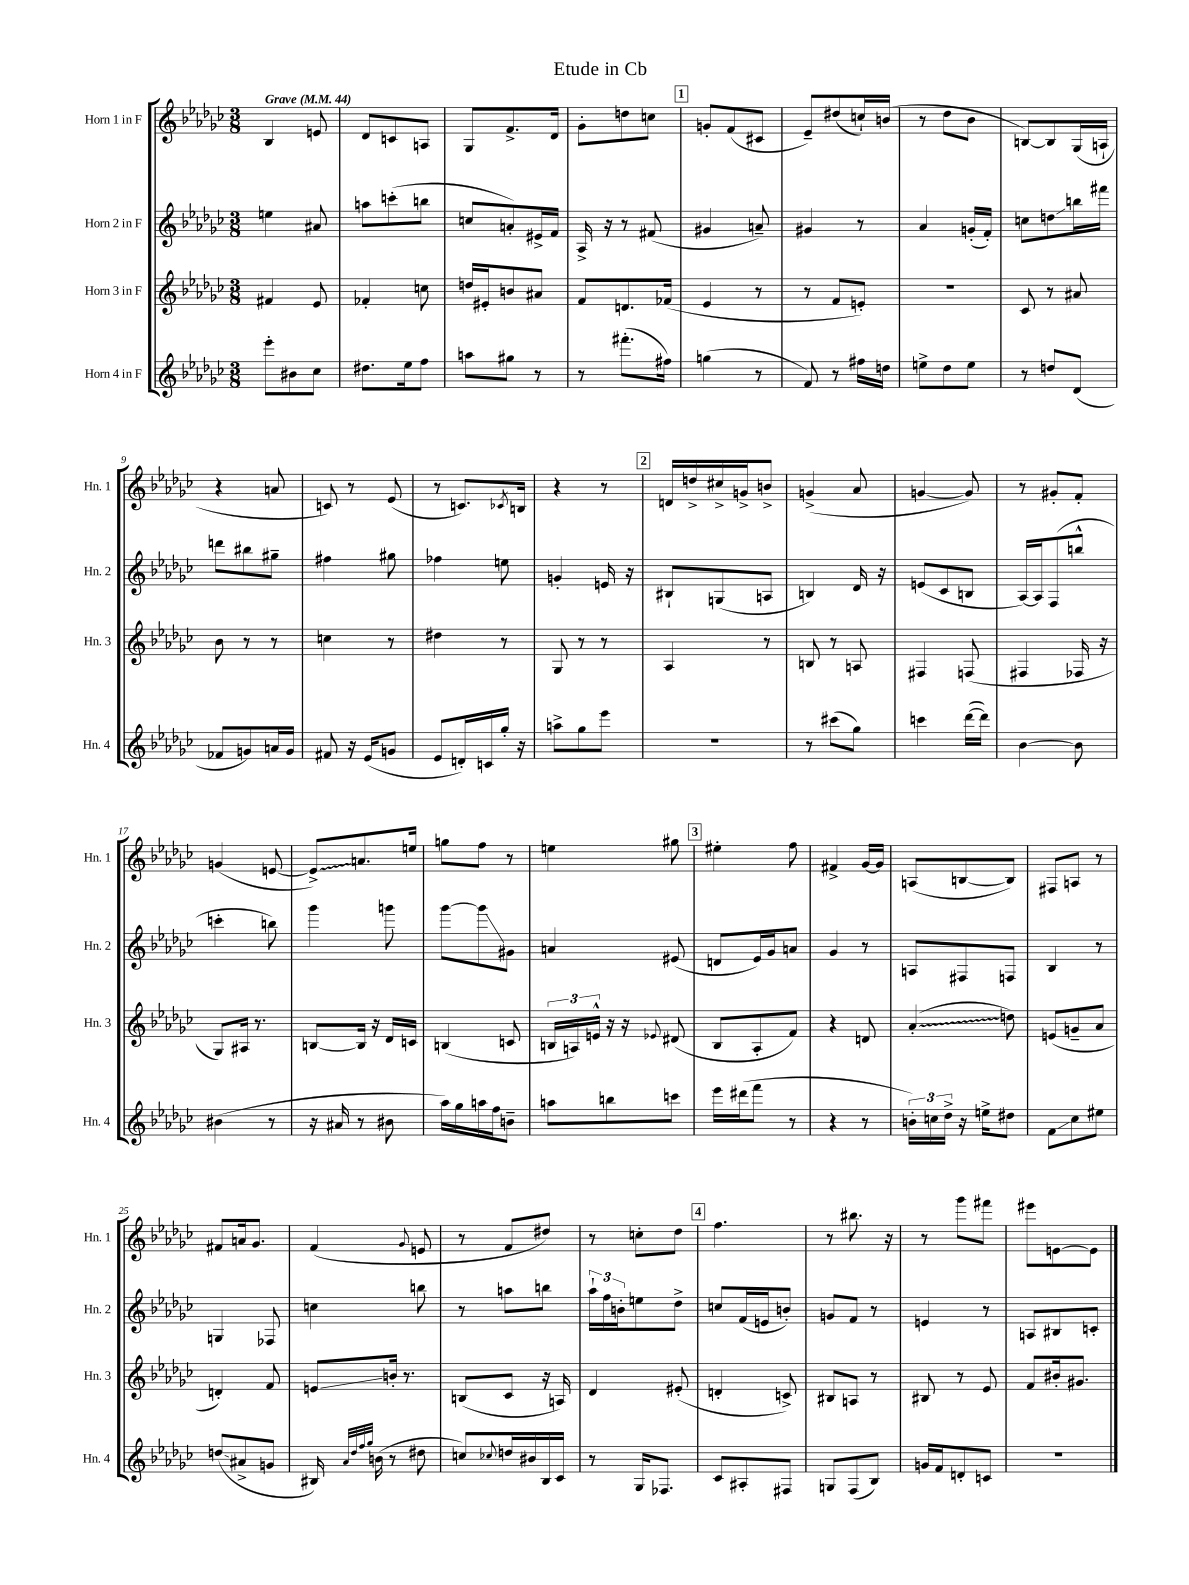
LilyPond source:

\header { title = "Etude in Cb" }
<<
\new StaffGroup <<
\new Staff = "s0" \with { instrumentName = "Horn 1 in F" shortInstrumentName = "Hn. 1" } {
    \clef treble \key ges \major \numericTimeSignature \time 3/8 \tempo "Grave" 4 = 44
    bes4 e'8 |
    des'8 c'8 a8 |
    ges8 f'8.-> des'16 |
    ges'8-. d''8 c''8 |
    \mark \markup { \box "1" } g'8-. f'8( cis'8 |
    ees'8--) dis''8( c''16-!) b'16( |
    r8 des''8 bes'8 |
    b8~) b8 ges16( a16-! |
    r4 a'8 |
    c'8) r8 ees'8( |
    r8 c'8.) \acciaccatura { ces'8 } b16 |
    r4 r8 |
    \mark \markup { \box "2" } d'16 d''16-> cis''16-> g'16-> b'8-> |
    g'4->( aes'8 |
    g'4~ g'8) |
    r8 gis'8-. f'8-. |
    g'4( e'8~ |
    \once \override Glissando.style = #'zigzag e'8->\glissando) a'8. e''16 |
    g''8 f''8 r8 |
    e''4 gis''8 |
    \mark \markup { \box "3" } eis''4-. f''8 |
    fis'4-> ges'16~ ges'16 |
    a8( b8~ b8) |
    fis8 a8 r8 |
    fis'8 a'16 ges'8. |
    f'4( \appoggiatura { ges'8 } e'8 |
    r8 f'8 dis''8) |
    r8 c''8-. des''8 |
    \mark \markup { \box "4" } f''4. |
    r8 bis''8. r16 |
    r8 ges'''8 fis'''8 |
    eis'''8 e'8~ e'8 \bar "|." |
}
\new Staff = "s1" \with { instrumentName = "Horn 2 in F" shortInstrumentName = "Hn. 2" } {
    \clef treble \key ges \major \numericTimeSignature \time 3/8
    e''4 ais'8 |
    a''8 c'''8-.( b''8 |
    c''8 a'8-.) eis'16-> f'16 |
    aes16-> r16 r8 fis'8( |
    \mark \markup { \box "1" } gis'4 a'8--) |
    gis'4 r8 |
    aes'4 g'16-.( f'16-.) |
    c''8 d''8\glissando b''16 fis'''16 |
    d'''8 bis''8 gis''8-- |
    fis''4 gis''8 |
    fes''4 e''8 |
    g'4-. e'16 r16 |
    \mark \markup { \box "2" } bis8-! g8( a8 |
    b4) des'16 r16 |
    e'8( ces'8 b8 |
    aes16~) aes16 f8( b''8-^ |
    c'''4-. b''8) |
    ges'''4 g'''8 |
    ges'''8~ ges'''8\glissando gis'8 |
    a'4 eis'8( |
    \mark \markup { \box "3" } d'8 ees'16) ges'16 a'8 |
    ges'4 r8 |
    a8 fis8 f8 |
    bes4 r8 |
    g4 fes8 |
    c''4 b''8 |
    r8 a''8 b''8 |
    \tuplet 3/2 { aes''16-! f''16 b'16-. } e''8 des''8-> |
    \mark \markup { \box "4" } c''8 f'16( e'16 b'8-.) |
    g'8 f'8 r8 |
    e'4 r8 |
    a8 bis8 c'8-. \bar "|." |
}
\new Staff = "s2" \with { instrumentName = "Horn 3 in F" shortInstrumentName = "Hn. 3" } {
    \clef treble \key ges \major \numericTimeSignature \time 3/8
    fis'4 ees'8 |
    fes'4-. c''8 |
    d''16 eis'16-. b'8 ais'8 |
    f'8 d'8. fes'16( |
    \mark \markup { \box "1" } ees'4 r8 |
    r8 f'8 e'8-.) |
    r4. |
    ces'8 r8 ais'8 |
    bes'8 r8 r8 |
    c''4 r8 |
    dis''4 r8 |
    ges8 r8 r8 |
    \mark \markup { \box "2" } aes4 r8 |
    b8 r8 a8 |
    fis4 f8( |
    fis4 fes16 r16 |
    ges8) ais16 r8. |
    b8~ b16 r16 des'16 c'16 |
    b4( c'8 |
    \tuplet 3/2 { b16 a16) e'16-^ } r16 r16 \appoggiatura { ees'8 } dis'8( |
    \mark \markup { \box "3" } bes8 aes8-. f'8) |
    r4 d'8 |
    \once \override Glissando.style = #'zigzag aes'4-.\glissando( d''8) |
    e'8( g'8-- aes'8 |
    d'4-.) f'8 |
    e'8\glissando b'16-. r8. |
    b8( ces'8 r16 a16) |
    des'4 eis'8-.( |
    \mark \markup { \box "4" } d'4-. c'8->) |
    bis8 a8 r8 |
    bis8 r8 ees'8 |
    f'8 bis'16-. gis'8. \bar "|." |
}
\new Staff = "s3" \with { instrumentName = "Horn 4 in F" shortInstrumentName = "Hn. 4" } {
    \clef treble \key ges \major \numericTimeSignature \time 3/8
    ees'''8-. bis'8 ces''8 |
    dis''8. ees''16 f''8 |
    a''8 gis''8 r8 |
    r8 fis'''8.-.( fis''16) |
    \mark \markup { \box "1" } g''4( r8 |
    f'8) r8 fis''16 d''16 |
    e''8-> des''8 e''8 |
    r8 d''8 des'8( |
    fes'8 g'8) a'16 g'16 |
    fis'8 r16 ees'16( g'8 |
    ees'8 d'16-.) c'16 ges''16-. r16 |
    a''8-> ges''8 ees'''8 |
    \mark \markup { \box "2" } R4. |
    r8 cis'''8( ges''8) |
    c'''4 des'''16~( des'''16) |
    bes'4~ bes'8 |
    bis'4( r8 |
    r16 ais'16 r8 bis'8 |
    aes''16) ges''16 a''16 f''16 b'8-- |
    a''8 b''8 c'''8 |
    \mark \markup { \box "3" } ees'''16 dis'''16( f'''8 r8 |
    r4 r8 |
    \tuplet 3/2 { b'16-.) c''16 des''16-> } r16 e''16-> dis''8 |
    f'8\glissando ces''8 eis''8 |
    d''8\glissando( ais'8-> g'8 |
    bis16) \grace { aes'32 des''32 f''32 ges''32 } b'16( r8 dis''8 |
    c''8) \appoggiatura { ces''8 } d''16 bis'16 bes16 ces'16 |
    r8 ges16 fes8. |
    \mark \markup { \box "4" } ces'8 ais8-. fis8 |
    g8 f8( bes8) |
    g'16 f'16 d'8-. c'8 |
    R4. \bar "|." |
}
>>
>>
